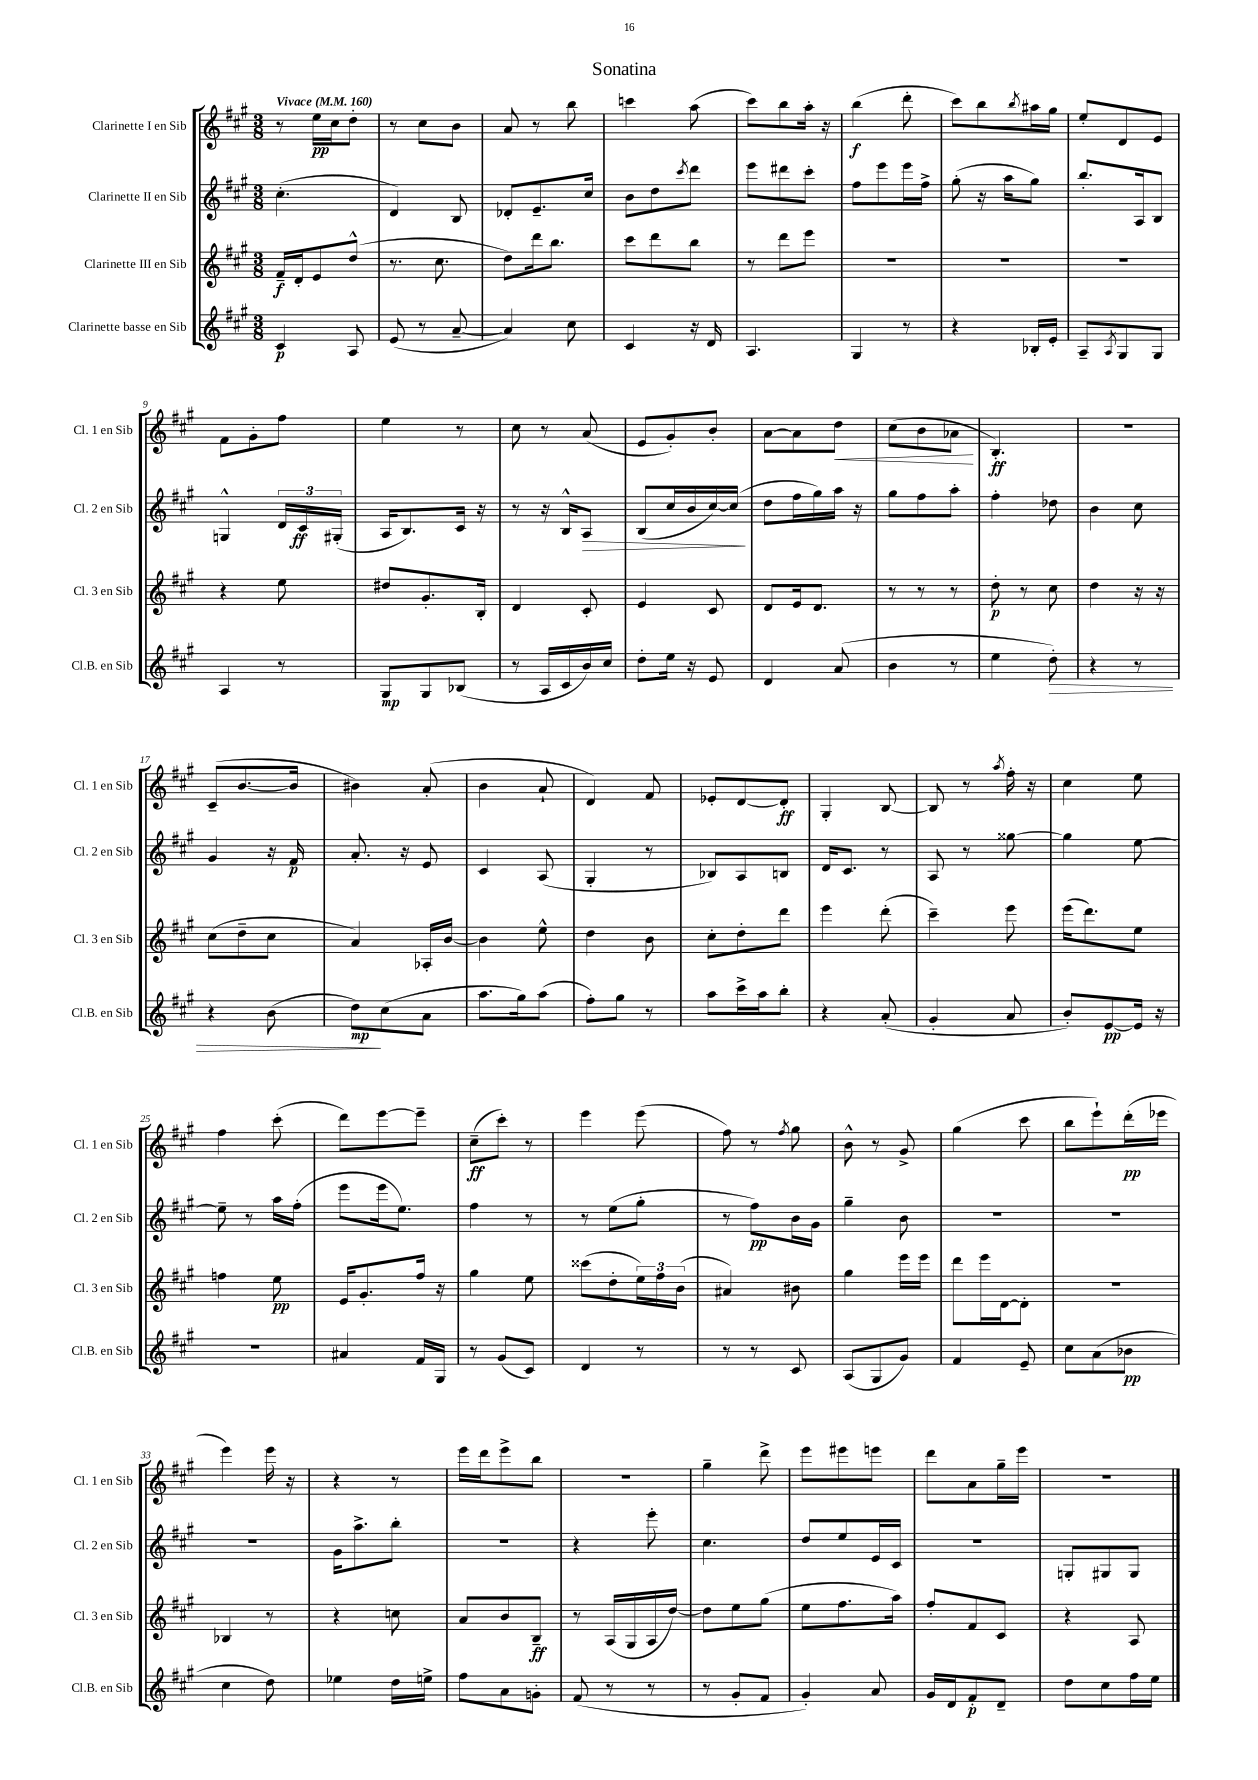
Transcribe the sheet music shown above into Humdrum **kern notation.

**kern	**dynam	**kern	**dynam	**kern	**dynam	**kern	**dynam
*part4	*part4	*part3	*part3	*part2	*part2	*part1	*part1
*staff4	*staff4	*staff3	*staff3	*staff2	*staff2	*staff1	*staff1
*I"Clarinette basse en Sib	*	*I"Clarinette III en Sib	*	*I"Clarinette II en Sib	*	*I"Clarinette I en Sib	*
*I'Cl.B. en Sib	*	*I'Cl. 3 en Sib	*	*I'Cl. 2 en Sib	*	*I'Cl. 1 en Sib	*
*clefG2	*	*clefG2	*	*clefG2	*	*clefG2	*
*k[f#c#g#]	*	*k[f#c#g#]	*	*k[f#c#g#]	*	*k[f#c#g#]	*
*M3/8	*	*M3/8	*	*M3/8	*	*M3/8	*
*MM160	*	*MM160	*	*MM160	*	*MM160	*
=1	=1	=1	=1	=1	=1	=1	=1
!	!	!	!	!	!	!LO:TX:a:B:t=Vivace	!
4c#/	p	16f#~/LL	f	(4.cc#'\	.	8r	.
.	.	16d'/J	.	.	.	.	.
.	.	8e/	.	.	.	16ee\LL	pp
.	.	.	.	.	.	16cc#\J	.
8A/	.	(8dd^^/J	.	.	.	8dd'\J	.
=2	=2	=2	=2	=2	=2	=2	=2
(8e/	.	8.r	.	4d/)	.	8r	.
8r	.	.	.	.	.	8cc#\L	.
.	.	8.cc#\	.	.	.	.	.
[8a~/	.	.	.	8B/	.	8b\J	.
=3	=3	=3	=3	=3	=3	=3	=3
4a/])	.	8dd\L)	.	8d-X'/L	.	8a/	.
.	.	16ddd\k	.	8.e~/	.	8r	.
.	.	8.bb\J	.	.	.	.	.
8cc#\	.	.	.	.	.	8bb\	.
.	.	.	.	16cc#/Jk	.	.	.
=4	=4	=4	=4	=4	=4	=4	=4
4c#/	.	8ccc#\L	.	8b\L	.	4cccn\	.
.	.	8ddd\	.	8dd\	.	.	.
.	.	.	.	8qccc#/	.	.	.
16r	.	8bb\J	.	8ddd\J	.	(8aa\	.
16d/	.	.	.	.	.	.	.
=5	=5	=5	=5	=5	=5	=5	=5
4.A/	.	8r	.	8eee\L	.	8ccc#\L)	.
.	.	8ddd\L	.	8ddd#X\	.	8bb\	.
.	.	8eee\J	.	8ccc#'\J	.	16aa'\Jk	.
.	.	.	.	.	.	16r	.
=6	=6	=6	=6	=6	=6	=6	=6
4G#/	.	4.r	.	8ff#\L	.	(4bb\	f
.	.	.	.	8eee\	.	.	.
8r	.	.	.	16eee\L	.	8ddd'\	.
.	.	.	.	16ff#^\JJ	.	.	.
=7	=7	=7	=7	=7	=7	=7	=7
4r	.	4.r	.	(8gg#'\	.	8ccc#\L)	.
.	.	.	.	16r	.	8bb\	.
.	.	.	.	16aa\KL	.	.	.
.	.	.	.	.	.	8qbb/	.
16B-X'/LL	.	.	.	8gg#\J)	.	16aa#X\L	.
16e'/JJ	.	.	.	.	.	16gg#\JJ	.
=8	=8	=8	=8	=8	=8	=8	=8
8A~/L	.	4.r	.	8.bb'/L	.	8ee'/L	.
8qA/	.	.	.	.	.	.	.
8G#/	.	.	.	.	.	8d/	.
.	.	.	.	16A/k	.	.	.
8G#/J	.	.	.	8B/J	.	8e/J	.
!!LO:LB:g=z
=9	=9	=9	=9	=9	=9	=9	=9
4A/	.	4r	.	4Gn^^/	.	8f#\L	.
.	.	.	.	.	.	8g#'\	.
8r	.	8ee\	.	24d/LL	.	8ff#\J	.
.	.	.	.	24c#/	ff	.	.
.	.	.	.	(24G#X'/JJ	.	.	.
=10	=10	=10	=10	=10	=10	=10	=10
8G#/L	mp	8dd#X/L	.	16A/KL	.	4ee\	.
.	.	.	.	8.B/)	.	.	.
8G#/	.	8.g#'/	.	.	.	.	.
(8B-X/J	.	.	.	16c#/Jk	.	8r	.
.	.	16B'/Jk	.	16r	.	.	.
=11	=11	=11	=11	=11	=11	=11	=11
8r	.	4d/	.	8r	.	8cc#\	.
16A/LL	.	.	.	16r	.	8r	.
16c#/	.	.	.	16B^^/KL	.	.	.
!	!	!	!	!	!LO:HP:b	!	!
16b/)	.	8c#'/	.	8A/J	>	(8a/	.
16cc#/JJ	.	.	.	.	.	.	.
=12	=12	=12	=12	=12	=12	=12	=12
8dd'\L	.	4e/	.	(8B/L	.	8e/L	.
16ee\Jk	.	.	.	16cc#/L	.	8g#'/)	.
16r	.	.	.	16b/	.	.	.
8e/	.	8c#/	.	[16cc#/)	.	8b'/J	.
.	.	.	.	(16cc#/JJ]	.	.	.
.	.	.	.	.	]	.	.
=13	=13	=13	=13	=13	=13	=13	=13
4d/	.	8d/L	.	8dd\L	.	[8a\L	.
.	.	16e/k	.	16ff#\L	.	8a\]	.
.	.	8.d/J	.	16gg#\)	.	.	.
!	!	!	!	!	!	!	!LO:HP:b
(8a/	.	.	.	16aa\JJ	.	8dd\J	<
.	.	.	.	16r	.	.	.
=14	=14	=14	=14	=14	=14	=14	=14
4b\	.	8r	.	8gg#\L	.	(8cc#\L	.
.	.	8r	.	8ff#\	.	8b\	.
8r	.	8r	.	8aa'\J	.	8a-X\J	.
.	.	.	.	.	.	.	[
=15	=15	=15	=15	=15	=15	=15	=15
4ee\	.	8dd'\	p	4ff#'\	.	4.B'/)	ff
.	.	8r	.	.	.	.	.
!	!LO:HP:b	!	!	!	!	!	!
8dd'\)	>	8cc#\	.	8dd-X\	.	.	.
=16	=16	=16	=16	=16	=16	=16	=16
4r	.	4dd\	.	4b\	.	4.r	.
8r	.	16r	.	8cc#\	.	.	.
.	.	16r	.	.	.	.	.
!!LO:LB:g=z
=17	=17	=17	=17	=17	=17	=17	=17
4r	.	(8cc#\L	.	4g#/	.	(8c#~/L	.
.	.	8dd~\	.	.	.	[8.b/	.
(8b\	.	8cc#\J	.	16r	.	.	.
.	.	.	.	16f#/	p	16b/Jk]	.
=18	=18	=18	=18	=18	=18	=18	=18
8dd\L)	mp	4a/)	.	8.a'/	.	4b#X\)	.
(8cc#\	]	.	.	.	.	.	.
.	.	.	.	16r	.	.	.
8a\J	.	16A-X'/LL	.	8e/	.	(8a'/	.
.	.	[16b/JJ	.	.	.	.	.
=19	=19	=19	=19	=19	=19	=19	=19
8.aa\L	.	4b\]	.	4c#/	.	4b\	.
16gg#\k)	.	.	.	.	.	.	.
(8aa\J	.	8ee^^\	.	(8A/	.	8a`/	.
=20	=20	=20	=20	=20	=20	=20	=20
8ff#'\L)	.	4dd\	.	4G#'/	.	4d/)	.
8gg#\J	.	.	.	.	.	.	.
8r	.	8b\	.	8r	.	8f#/	.
=21	=21	=21	=21	=21	=21	=21	=21
8aa\L	.	8cc#'\L	.	8B-X/L)	.	8e-X'/L	.
16ccc#^\L	.	8dd'\	.	8A/	.	[8d/	.
16aa\J	.	.	.	.	.	.	.
8bb'\J	.	8ddd\J	.	8Bn/J	.	8d'/J]	ff
=22	=22	=22	=22	=22	=22	=22	=22
4r	.	4eee\	.	16d/KL	.	4G#'/	.
.	.	.	.	8.c#/J	.	.	.
(8a'/	.	(8ddd'\	.	8r	.	[8B/	.
=23	=23	=23	=23	=23	=23	=23	=23
4g#'/	.	4ccc#~\)	.	8A/	.	8B/]	.
.	.	.	.	8r	.	8r	.
.	.	.	.	.	.	8qaa/	.
8a/	.	8eee\	.	[8gg##X\	.	16ff#'\	.
.	.	.	.	.	.	16r	.
=24	=24	=24	=24	=24	=24	=24	=24
8b'/L)	.	(16eee\KL	.	4gg##\]	.	4cc#\	.
.	.	8.ddd\)	.	.	.	.	.
[8e/	pp	.	.	.	.	.	.
16e/Jk]	.	8ee\J	.	[8ee\	.	8ee\	.
16r	.	.	.	.	.	.	.
!!LO:LB:g=z
=25	=25	=25	=25	=25	=25	=25	=25
4.r	.	4ffn\	.	8ee~\]	.	4ff#\	.
.	.	.	.	8r	.	.	.
.	.	8ee\	pp	16aa\LL	.	(8ccc#'\	.
.	.	.	.	(16ff#'\JJ	.	.	.
=26	=26	=26	=26	=26	=26	=26	=26
4a#X/	.	16e/KL	.	8eee\L	.	8ddd\L)	.
.	.	8.g#'/	.	.	.	.	.
.	.	.	.	16eee\k	.	[8eee\	.
.	.	.	.	8.ee\J)	.	.	.
16f#/LL	.	16ff#/Jk	.	.	.	8eee~\J]	.
16G#/JJ	.	16r	.	.	.	.	.
=27	=27	=27	=27	=27	=27	=27	=27
8r	.	4gg#\	.	4ff#\	.	(8cc#~\L	ff
(8g#/L	.	.	.	.	.	8ccc#'\J)	.
8c#/J)	.	8ee\	.	8r	.	8r	.
=28	=28	=28	=28	=28	=28	=28	=28
4d/	.	(8ccc##X\L	.	8r	.	4eee\	.
.	.	8dd'\	.	(8ee\L	.	.	.
8r	.	24ee\L)	.	8gg#'\J	.	(8eee\	.
.	.	24ff#\	.	.	.	.	.
.	.	(24b\JJ	.	.	.	.	.
=29	=29	=29	=29	=29	=29	=29	=29
8r	.	4a#X/)	.	8r	.	8ff#\)	.
8r	.	.	.	8ff#\L)	pp	8r	.
.	.	.	.	.	.	8qff#/	.
8c#/	.	8b#X\	.	16b\L	.	8gg#\	.
.	.	.	.	16g#\JJ	.	.	.
=30	=30	=30	=30	=30	=30	=30	=30
(8A/L	.	4gg#\	.	4gg#~\	.	8b^^\	.
8G#/	.	.	.	.	.	8r	.
8g#/J)	.	16eee\LL	.	8b\	.	8g#^/	.
.	.	16eee\JJ	.	.	.	.	.
=31	=31	=31	=31	=31	=31	=31	=31
4f#/	.	8ddd\L	.	4.r	.	(4gg#\	.
.	.	16eee\L	.	.	.	.	.
.	.	[16d\J	.	.	.	.	.
8e~/	.	8d'\J]	.	.	.	8ccc#\	.
=32	=32	=32	=32	=32	=32	=32	=32
8cc#\L	.	4.r	.	4.r	.	8bb\L	.
(8a\	.	.	.	.	.	8eee`\)	.
8b-X\J	pp	.	.	.	.	(16ddd'\L	pp
.	.	.	.	.	.	16eee-X\JJ	.
!!LO:LB:g=z
=33	=33	=33	=33	=33	=33	=33	=33
4cc#\	.	4B-X/	.	4.r	.	4eee\)	.
8dd\)	.	8r	.	.	.	16eee\	.
.	.	.	.	.	.	16r	.
=34	=34	=34	=34	=34	=34	=34	=34
4ee-X\	.	4r	.	16g#\KL	.	4r	.
.	.	.	.	8.aa^\	.	.	.
16dd\LL	.	8ccn\	.	8bb'\J	.	8r	.
16een^\JJ	.	.	.	.	.	.	.
=35	=35	=35	=35	=35	=35	=35	=35
8ff#\L	.	8a/L	.	4.r	.	16eee\LL	.
.	.	.	.	.	.	16ddd\J	.
8a\	.	8b/	.	.	.	8eee^\	.
8gn'\J	.	8B~/J	ff	.	.	8bb\J	.
=36	=36	=36	=36	=36	=36	=36	=36
(8f#/	.	8r	.	4r	.	4.r	.
8r	.	(16A/LL	.	.	.	.	.
.	.	16G#/	.	.	.	.	.
8r	.	16A/	.	8eee'\	.	.	.
.	.	[16dd/JJ)	.	.	.	.	.
=37	=37	=37	=37	=37	=37	=37	=37
8r	.	8dd\L]	.	4.cc#\	.	4gg#~\	.
8g#'/L	.	8ee\	.	.	.	.	.
8f#/J	.	(8gg#\J	.	.	.	8ddd^\	.
=38	=38	=38	=38	=38	=38	=38	=38
4g#'/)	.	8ee\L	.	8dd/L	.	8eee\L	.
.	.	8.ff#\	.	8ee/	.	8eee#X\	.
8a/	.	.	.	16e/L	.	8eeen\J	.
.	.	16aa\Jk)	.	16c#/JJ	.	.	.
=39	=39	=39	=39	=39	=39	=39	=39
16g#/LL	.	8ff#'/L	.	4.r	.	8ddd\L	.
16d/J	.	.	.	.	.	.	.
8f#'/	p	8f#/	.	.	.	8a\	.
8d~/J	.	8c#/J	.	.	.	16gg#~\L	.
.	.	.	.	.	.	16eee\JJ	.
=40	=40	=40	=40	=40	=40	=40	=40
8dd\L	.	4r	.	8Gn'/L	.	4.r	.
8cc#\	.	.	.	8G#X/	.	.	.
16ff#\L	.	8A/	.	8G#/J	.	.	.
16ee\JJ	.	.	.	.	.	.	.
==	==	==	==	==	==	==	==
*-	*-	*-	*-	*-	*-	*-	*-
